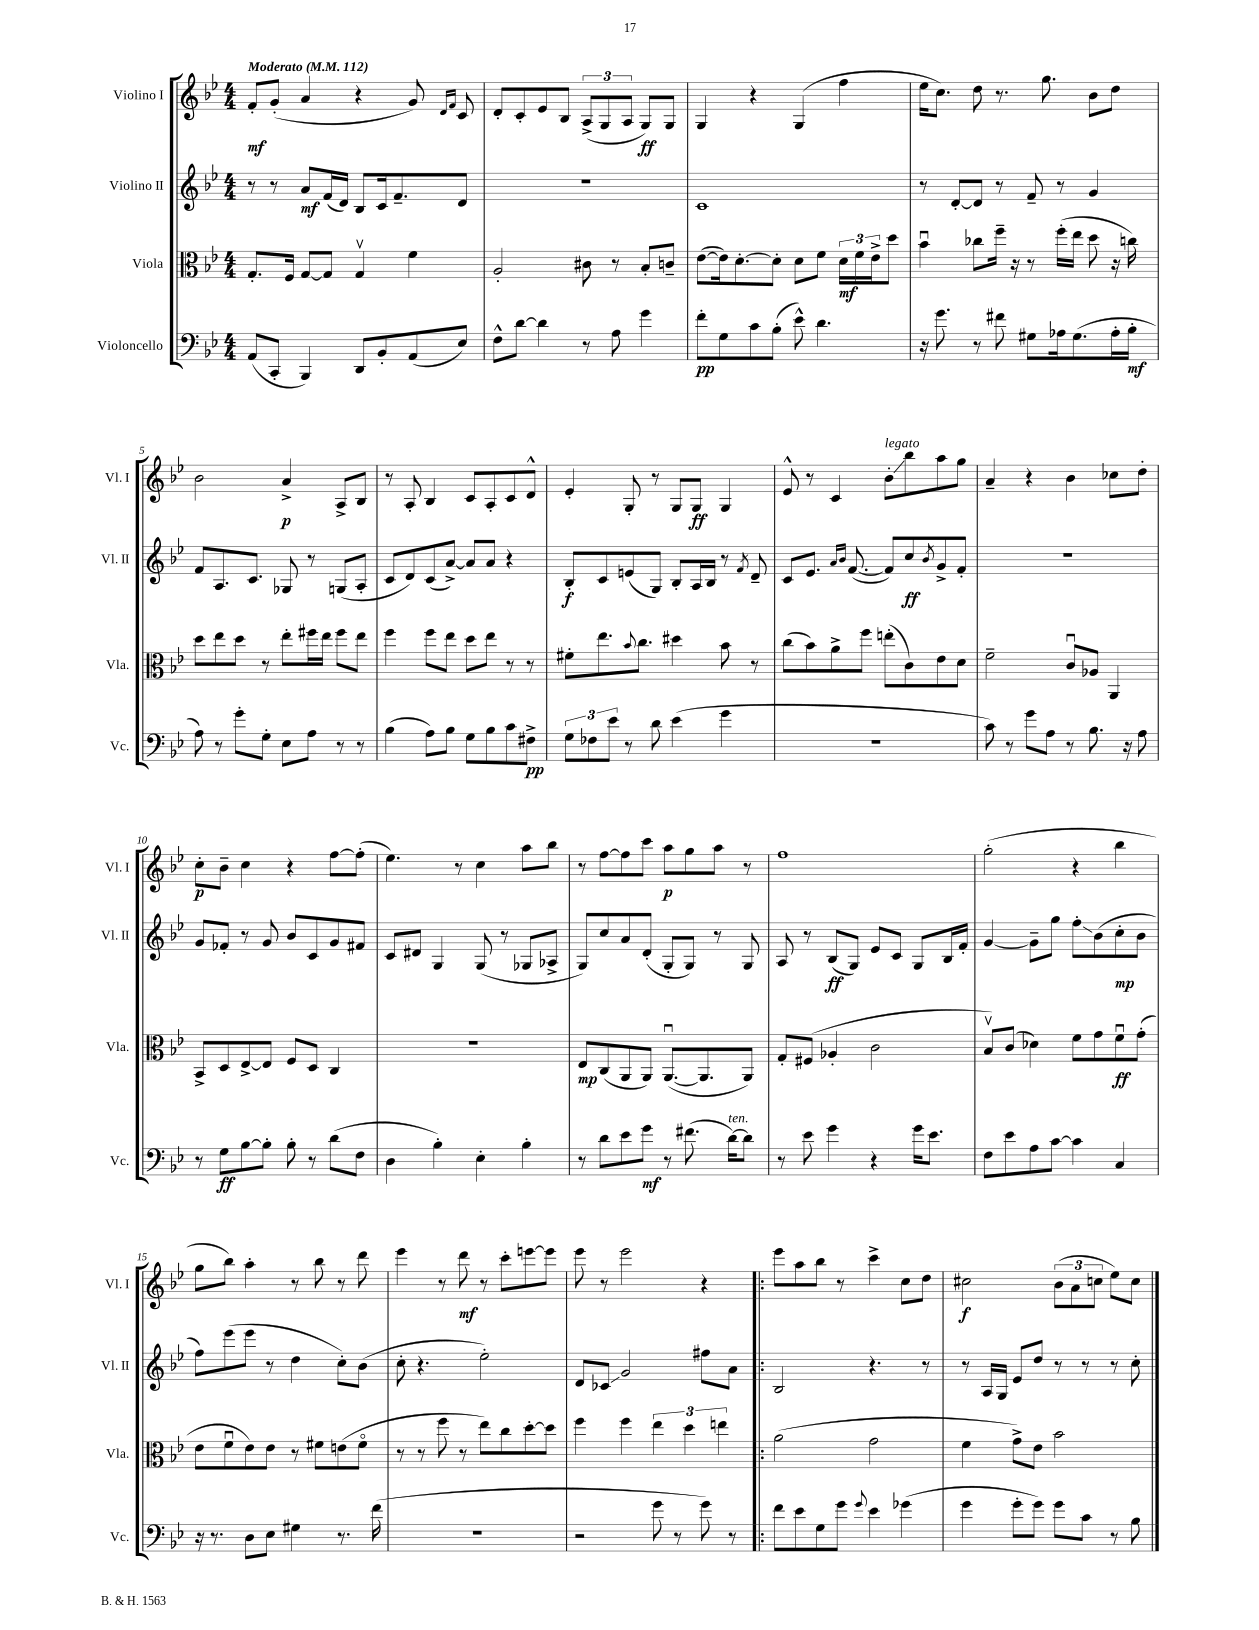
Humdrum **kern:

**kern	**kern	**kern	**kern
*staff4	*staff3	*staff2	*staff1
*clefF4	*clefC3	*clefG2	*clefG2
*k[b-e-]	*k[b-e-]	*k[b-e-]	*k[b-e-]
*M4/4	*M4/4	*M4/4	*M4/4
*MM112	*MM112	*MM112	*MM112
(8AA	8.G'	8r	8f'
8CC'	.	8r	(8g'
.	16F	.	.
4BBB-)	[8G	8a	4a
.	8G]	(16f	.
.	.	16d)	.
8DD	4Gv	8B-	4r
8BB-'	.	16c	.
.	.	8.f~	.
(8AA	4f	.	8g)
.	.	.	16qqd
.	.	.	16qqf
8E-)	.	8d	8c
=	=	=	=
8F^^	2A'	1r	8d'
[8d	.	.	8c'
4d]	.	.	8e-
.	.	.	8B-
8r	8c#	.	(12A^
.	.	.	12G
8A	8r	.	.
.	.	.	12A
4g	8B-'	.	8G)
.	8c~	.	8G
=	=	=	=
8f'	([8e-	1c	4G
8G	16e-])	.	.
.	[8.d'	.	.
8c	.	.	4r
(8B-'	8d']	.	.
8e-^^)	8d	.	(4G
4.d	8f	.	.
.	24d	.	4ff
.	24f	.	.
.	24e-^	.	.
.	8dd	.	.
=	=	=	=
16r	4b-u	8r	16ee-
8.g	.	.	8.cc)
.	.	[8d'	.
8r	8cc-	8d]	8dd
8f#	16ff~	8r	8.r
.	16r	.	.
8G#	8r	8f~	.
.	.	.	8.gg
16A-	(16ff'	8r	.
(8.G#	16ee-	.	.
.	8dd	4g	8b-
16A-'	16r	.	8dd
16B-'	16cc)	.	.
=	=	=	=
8A)	8dd	8f	2b-
8r	8ee-	8.A	.
8g'	8dd	.	.
.	.	8.c	.
8G'	8r	.	.
8E-	8ee-'	8G-	4a^
8A	16ff#	8r	.
.	16ee-	.	.
8r	8ff#	(8G	8A^
8r	8ee-	8A'	8B-
=	=	=	=
(4B-	4ff	8c	8r
.	.	8d)	8A'
8A)	8ff	(8c	4B-
8B-	8ee-	[8a^)	.
8G	8dd	8a]	8c
8B-	8ee-	8a	8A'
8c	8r	4r	8c
8F#^	8r	.	8d^^
=	=	=	=
12G	8f#'	8B-'	4e-'
12F-	.	.	.
.	8.ee-	8c	.
12e-	.	.	.
8r	.	(8e	8G'
.	8qqb-	.	.
.	8.cc	.	.
8d	.	8G)	8r
(4e-	4dd#	8B-'	8G
.	.	16A	8G
.	.	16B-	.
4g	8b-	8r	4G
.	.	8qf	.
.	8r	8d~	.
=	=	=	=
1r	(8cc	8c	8e-^^
.	8b-)	8.e-	8r
.	8a^	.	4c
.	.	16qqa	.
.	.	16qqb-	.
.	.	([8.f	.
.	8ff	.	.
.	(8ee'	8f])	8b-'
.	8c)	8cc	8bb-
.	.	8qb-	.
.	8e-	8g^	8aa
.	8d	8f'	8gg
=	=	=	=
8c)	2f~	1r	4a~
8r	.	.	.
8g	.	.	4r
8A	.	.	.
8r	8cu	.	4b-
8.B-	8A-	.	.
.	4AA	.	8cc-
16r	.	.	.
8A	.	.	8dd'
=	=	=	=
8r	8BB-^	8g	8cc'
8G	8D	8f-'	8b-~
[8B-	[8E-^	8r	4cc
8B-']	8E-]	8g	.
8B-'	8F	8b-	4r
8r	8D	8c	.
(8d	4C	8g	[8ff
8F	.	8f#	(8ff']
=	=	=	=
4D	1r	8c	4.ee-)
.	.	8d#	.
4B-')	.	4G	.
.	.	.	8r
4E-'	.	(8G	4cc
.	.	8r	.
4B-'	.	8G-	8aa
.	.	8A-^	8bb-
=	=	=	=
8r	8E-	8G)	8r
8d	(8C	8cc	[8ff
8e-	8AA	8a	8ff]
8g	8AA)	(8d'	8ccc
8r	([8.AAu	8G'	8aa
(8.f#	.	8G)	8gg
.	8.AA]	.	.
.	.	8r	8aa
[16d)	.	.	.
8d]	8AA)	8G	8r
=	=	=	=
8r	8G'	8A	1ff
8e-	(8F#	8r	.
4g	4A-'	(8B-	.
.	.	8G)	.
4r	2c	8e-	.
.	.	8c	.
16g	.	8G	.
8.e-	.	.	.
.	.	16B-	.
.	.	16f'	.
=	=	=	=
8F	8B-v)	[4g	(2gg'
8e-	(8c	.	.
8A	4d-)	8g~]	.
[8c	.	8gg	.
4c]	8f	8ff'	4r
.	8g	(8b-	.
4C	8fu	8cc'	4bb-
.	(8g'	8b-	.
=	=	=	=
16r	8e-	8ff)	8gg
8.r	.	.	.
.	8fu	(8eee-	8bb-)
8D	8e-)	8eee-	4aa'
8E-	8e-	8r	.
4G#	8r	4dd	8r
.	8f#	.	8bb-
8.r	(8e	8cc')	8r
.	8f#o	(8b-	8ddd
(16f	.	.	.
=	=	=	=
1r	8r	8cc'	4eee-
.	8r	4.r	.
.	8ff	.	8r
.	8r	.	8ddd
.	8ee-)	2ee-')	8r
.	8cc	.	8ccc'
.	[8dd'	.	[8eee
.	8dd]	.	8eee]
=	=	=	=
2r	4ff	8d	8eee-
.	.	8c-	8r
.	4ff	2g	2eee-
8g	6ee-	.	.
8r	.	.	.
.	6dd	.	.
8g)	.	8ff#	4r
.	6ee	.	.
8r	.	8a	.
=!|:	=!|:	=!|:	=!|:
8f	(2a	2B-	8eee-
8e-	.	.	8aa
8G	.	.	8bb-
8g	.	.	8r
8qqg	.	.	.
4e-	2g	4.r	4ccc^
(4g-	.	.	8cc
.	.	8r	8dd
=	=	=	=
4g	4f	8r	2cc#
.	.	16A	.
.	.	16G	.
8g'	8g^)	8e-	.
8g)	8e-	8dd	.
8g	2b-	8r	(12b-
.	.	.	12a
8c	.	8r	.
.	.	.	12cc
8r	.	8r	8ee-)
8B-	.	8cc'	8cc
==	==	==	==
*-	*-	*-	*-
